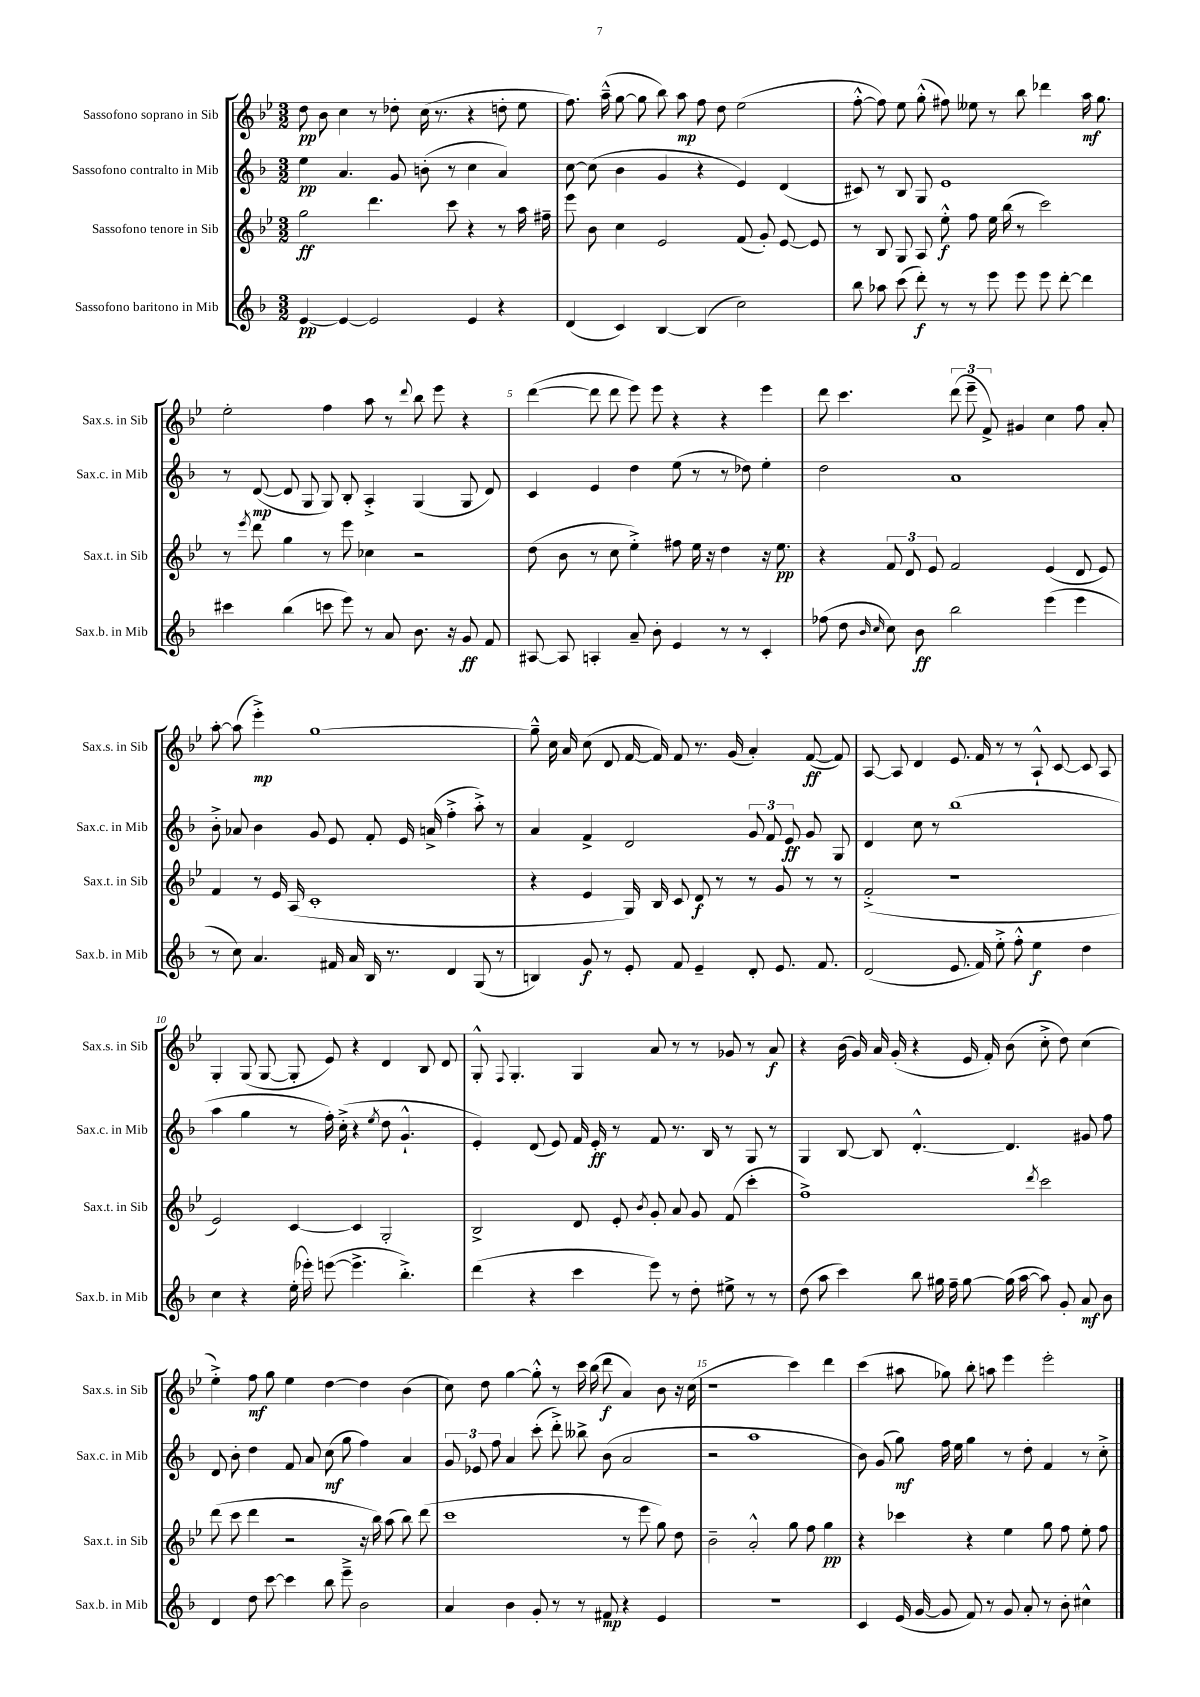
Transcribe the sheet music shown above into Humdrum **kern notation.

**kern	**kern	**kern	**kern
*staff4	*staff3	*staff2	*staff1
*clefG2	*clefG2	*clefG2	*clefG2
*k[b-]	*k[b-e-]	*k[b-]	*k[b-e-]
*M3/2	*M3/2	*M3/2	*M3/2
[4e	2gg	4ee	8dd
.	.	.	8b-
4e_	.	4.a	4cc
2e]	4.ddd	.	8r
.	.	8g	8dd-'
.	.	(8b'	(16cc
.	.	.	8.r
.	8ccc	8r	.
4e	4r	4cc	4r
4r	8r	4a)	8dd'
.	16aa	.	8ee-
.	16ff#~	.	.
=	=	=	=
(4d	8eee-	[8cc	8.ff)
.	8b-	(8cc]	.
.	.	.	(16aa~^^
4c)	4cc	4b-	[8gg
.	.	.	8gg]
[4B-	2e-	4g	8bb-)
.	.	.	8aa
(4B-]	.	4r	8ff
.	.	.	8dd
2cc)	(8f	4e)	(2ee-
.	8g')	.	.
.	[8e-	(4d	.
.	8e-]	.	.
=	=	=	=
8bb-	8r	8c#)	[8ff'^^
8aa-	8B-	8r	8ff])
(8ccc	8G	8B-	8ee-
8ddd')	8A	8G	(8gg'^^
8r	8ee-'^^	1e	8ff#)
8r	8ff	.	8ee--
8eee	16ee-	.	8r
.	(16bb-	.	.
8eee	8r	.	8bb-
8eee	2ccc)	.	4ddd-
[8ddd'	.	.	.
4ddd]	.	.	16aa
.	.	.	8.gg
=	=	=	=
4ccc#	8r	8r	2ee-'
.	8qeee-	.	.
.	8ddd	([8d	.
(4bb-	4gg	8d]	.
.	.	8G	.
8ccc	8r	8G)	4ff
8eee)	8eee-	8B-'	.
8r	4cc-	4A'^	8aa
8a	.	.	8r
.	.	.	8qqddd
8.b-	2r	(4G	8bb-
.	.	.	8eee-
16r	.	.	.
8g	.	8G	4r
8f	.	8d)	.
=	=	=	=
[8A#	(8dd	4c	([4ddd
8A#]	8b-	.	.
4A'	8r	4e	8ddd]
.	8cc	.	8ddd
8a~	4ee-'^)	4dd	8eee-)
8b-'	.	.	8eee-
4e	8ff#	(8ee	4r
.	16ee-	8r	.
.	16r	.	.
8r	4dd	8r	4r
8r	.	8dd-)	.
4c'	16r	4ee'	4eee-
.	8.ee-	.	.
=	=	=	=
(8ff-	4r	2dd	8ddd
8dd	.	.	4.ccc
16qqb-	.	.	.
16qqcc	.	.	.
8cc)	12f	.	.
.	12d	.	.
8b-	.	.	.
.	12e-	.	.
2bb-	2f	1a	(12ddd
.	.	.	12eee-~
.	.	.	12f^)
.	.	.	4g#
(4eee	(4e-	.	4cc
4eee	8d	.	8ff
.	8e-)	.	8a'
=	=	=	=
8r	4f	8b-'^	[8aa'
8cc)	.	8a-	(8aa]
4.a	8r	4b-	4eee-'^)
.	16e-	.	.
.	(16A	.	.
.	1c'	8g	[1gg
16f#	.	8e	.
16a	.	.	.
16B-	.	8f'	.
8.r	.	.	.
.	.	16e	.
.	.	(16a^	.
4d	.	4ff'^	.
(8G	.	8aa'^)	.
8r	.	8r	.
=	=	=	=
4B)	4r	4a	8gg~^^]
.	.	.	16cc
.	.	.	16a
8g	4e-	4f^	(8cc
8r	.	.	8d
8e'	16G)	2d	[16f
.	16B-	.	16f])
8f	8c	.	8f
4e~	8d	.	8.r
.	8r	.	.
.	.	.	(16g
8d'	8r	12g	4a')
.	.	12f	.
8.e	8g	.	.
.	.	12e	.
.	8r	8g	([8f
8.f	.	.	.
.	8r	8G	8f])
=	=	=	=
(2d	(2f'^	4d	[8A
.	.	.	8A]
.	.	8cc	4d
.	.	8r	.
8.e	1r	(1bb-	8.e-
16f)	.	.	16f
8ee'^	.	.	8r
8ff'^^	.	.	8r
4ee	.	.	8A`^^
.	.	.	[8c
4dd	.	.	8c]
.	.	.	8A
=	=	=	=
4cc	2e-)	4aa	4G'
4r	.	4gg	(8G
.	.	.	[8G
(16ee'	[4c	8r	8G']
16eee-')	.	.	.
([8eee	.	16ff')	8e-)
.	.	(16cc'^	.
4.eee^]	4c]	4r	4r
.	.	8qee	.
.	2G'	8dd	4d
4.bb-'^)	.	4.g`^^	.
.	.	.	8B-
.	.	.	8d
=	=	=	=
(4ddd	2B-^	4e')	8G'^^
.	.	.	8qqF
.	.	.	4.G'
4r	.	(8d	.
.	.	8e)	.
4ccc	8d	16f	4G
.	.	16e'	.
.	8e-'	8r	.
.	8qb-	.	.
8eee)	8g'	8f	8a
8r	8a	8.r	8r
8dd'	8g	.	8r
.	.	16B-	.
8ee#^	(8f	8r	8g-
8r	4ccc'	8G	8r
8r	.	8r	8a
=	=	=	=
(8dd	1ff^)	4G	4r
8aa	.	.	.
4ccc)	.	[8B-	(16b-
.	.	.	16g)
.	.	8B-]	16a
.	.	.	(16g'
8bb-	.	[4.d'^^	4r
16gg#	.	.	.
16ff~	.	.	.
[8gg#	.	.	16e-
.	.	.	16f')
(16gg#]	.	4.d]	(8b-
[16aa	.	.	.
.	8qddd	.	.
8aa])	2ccc	.	8cc'^
8g'	.	.	8dd)
8a	.	8g#	(4cc
8b-	.	8ff	.
=	=	=	=
4d	(8ddd	8d	4ee-'^)
.	8ccc	8b-'	.
8dd	4ddd	4dd	8ff
[8ccc	.	.	8gg
4ccc]	2r	8f	4ee-
.	.	8a	.
8bb-	.	(8cc	[4dd
8eee~^	.	8gg	.
2b-	16r	4ff)	4dd]
.	16bb-)	.	.
.	(8aa	.	.
.	8bb-)	4a	(4b-
.	(8ddd	.	.
=	=	=	=
4a	1ccc	12g	8cc)
.	.	12e-	.
.	.	.	8dd
.	.	12ff	.
4b-	.	4a	[4gg
8g'	.	(8ccc'	8gg'^^]
8r	.	8ddd'^)	8r
8r	.	8bb--^	16ccc
.	.	.	(16bb-
8f#	.	(8b-	8ddd
4r	8r	2a	4a)
.	8eee-	.	.
4e	8gg)	.	8b-
.	8dd	.	16r
.	.	.	(16cc
=	=	=	=
1.r	2b-~	2r	1r
.	2a'^^	1aa	.
.	8gg	.	4ccc)
.	8ff	.	.
.	4gg	.	4ddd
=	=	=	=
4c	4r	8b-)	(4ccc
.	.	(8g	.
(16e	4ccc-	8gg)	8aa#
[16g	.	.	.
8g]	.	16ff	8gg-)
.	.	16ee	.
8f)	4r	4gg	8bb-'
8r	.	.	8aa
8g	4ee-	8r	4eee-
8a'	.	8dd'	.
8r	8gg	4f	2eee-'
8b-'	8ff	.	.
4cc#^^	8ee-'	8r	.
.	8ff	8cc'^	.
==	==	==	==
*-	*-	*-	*-
